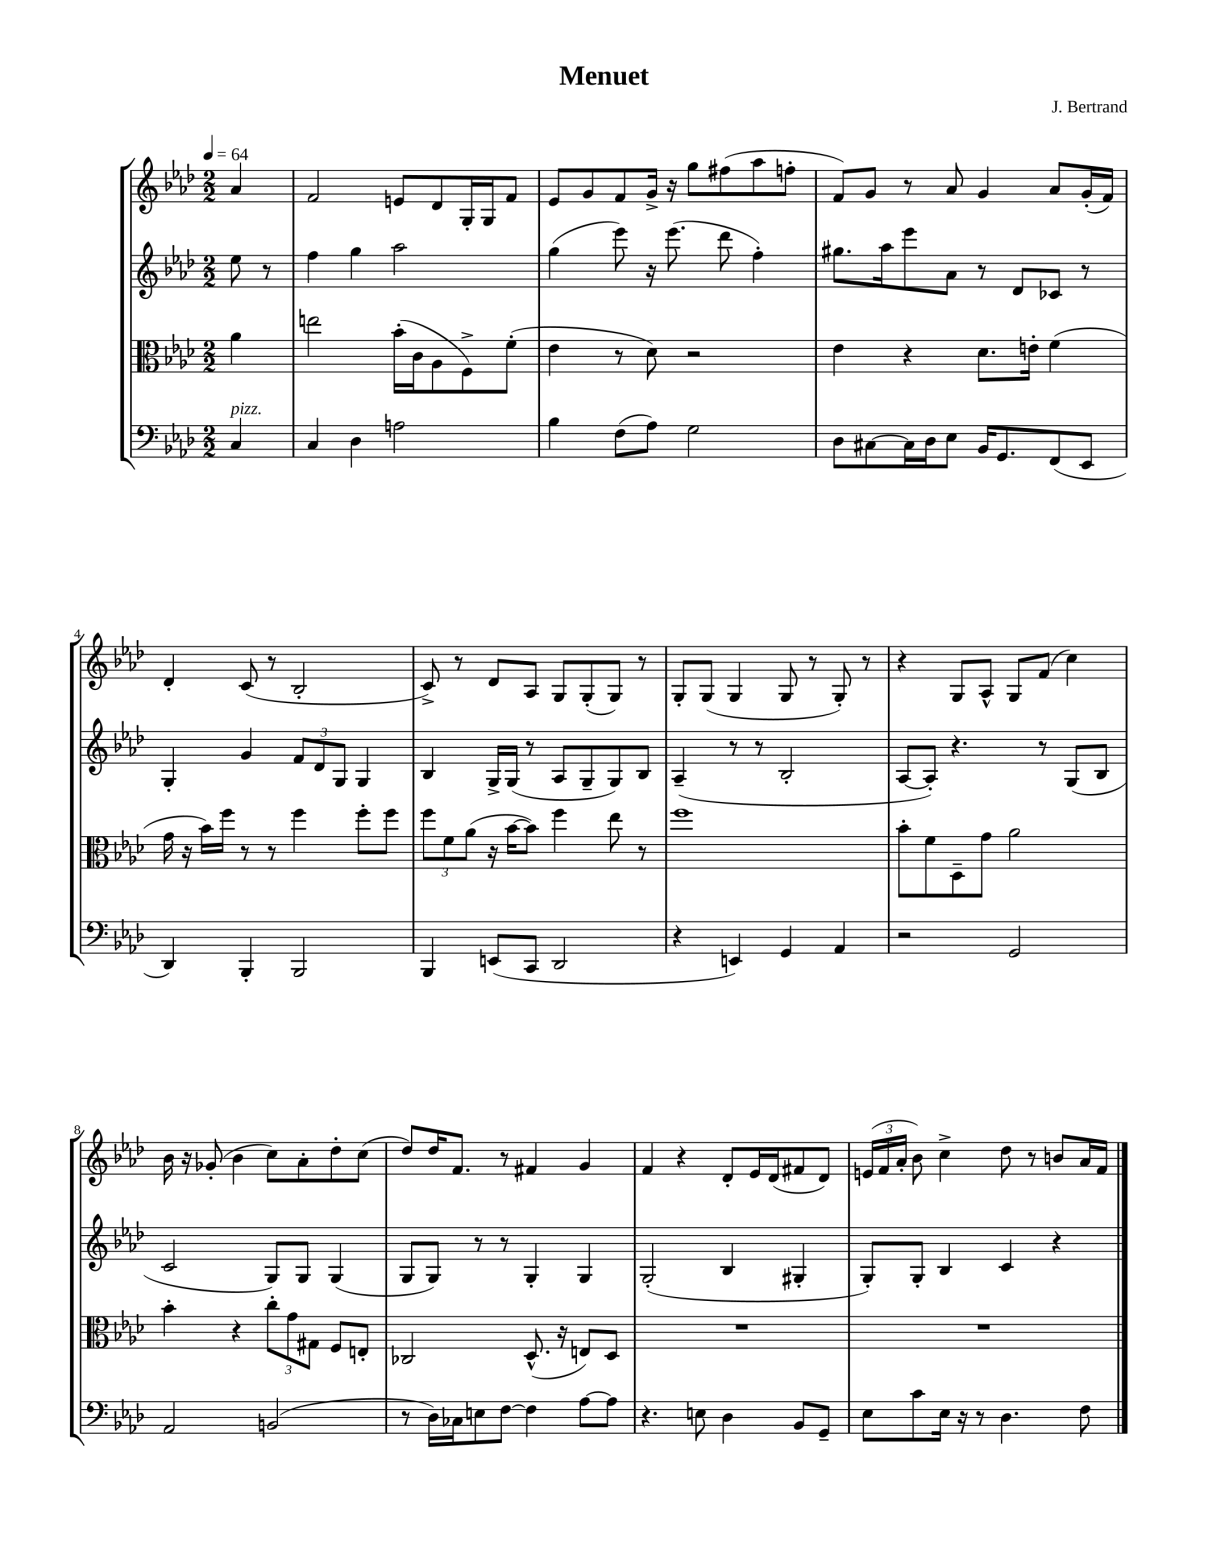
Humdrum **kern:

**kern	**kern	**kern	**kern
*staff4	*staff3	*staff2	*staff1
*clefF4	*clefC3	*clefG2	*clefG2
*k[b-e-a-d-]	*k[b-e-a-d-]	*k[b-e-a-d-]	*k[b-e-a-d-]
*M2/2	*M2/2	*M2/2	*M2/2
*MM64	*MM64	*MM64	*MM64
4C/	4a-\	8ee-\	4a-/
.	.	8r	.
=	=	=	=
4C/	2ee\	4ff\	2f/
4D-\	.	4gg\	.
2A\	(16b-'\LL	2aa-\	8e/L
.	16c\J	.	.
.	8A-\	.	8d-/
.	8F^\)	.	16G'/L
.	.	.	16G/J
.	(8f'\J	.	8f/J
=	=	=	=
4B-\	4e-\	(4gg\	8e-/L
.	.	.	8g/
(8F\L	8r	8eee-\)	8f/
8A-\J)	8d-\)	16r	16g^/Jk
.	.	(8.eee-\	16r
2G\	2r	.	8gg\L
.	.	8ddd-\	(8ff#\
.	.	4ff'\)	8aa-\
.	.	.	8ff'\J
=	=	=	=
8D-\L	4e-\	8.gg#\L	8f/L)
[8C#\	.	.	8g/J
.	.	16aa-\k	.
16C#\]L	4r	8eee-\	8r
16D-\J	.	.	.
8E-\J	.	8a-\J	8a-/
16BB-/LK	8.d-\L	8r	4g/
8.GG/	.	.	.
.	.	8d-/L	.
.	16e'\Jk	.	.
(8FF/	(4f\	8c-/J	8a-/L
8EE-/J	.	8r	(16g'/L
.	.	.	16f/JJ)
=	=	=	=
4DD-/)	16g\	4G'/	4d-'/
.	16r	.	.
.	16b-\LL)	.	.
.	16ff\JJ	.	.
4BBB-'/	8r	4g/	(8c/
.	8r	.	8r
2BBB-/	4ff\	12f/L	2B-'/
.	.	12d-/	.
.	.	12G/J	.
.	8ff'\L	4G/	.
.	8ff\J	.	.
=	=	=	=
4BBB-/	12ff\L	4B-/	8c^/)
.	12f\	.	.
.	.	.	8r
.	(12a-\J	.	.
(8EE/L	16r	16G^/LL	8d-/L
.	[16b-\LK	(16G/JJ	.
8CC/J	8b-\]J)	8r	8A-/J
2DD-/	4ff\	8A-/L	8G/L
.	.	8G~/	(8G'/
.	8ee-\	8G/)	8G/J)
.	8r	8B-/J	8r
=	=	=	=
4r	1ff	(4A-~/	8G'/L
.	.	.	(8G/J
4EE/)	.	8r	4G/
.	.	8r	.
4GG/	.	2B-'/	8G/
.	.	.	8r
4AA-/	.	.	8G'/)
.	.	.	8r
=	=	=	=
2r	8b-'\L	[8A-/L	4r
.	8f\	8A-'/]J)	.
.	8D-~\	4.r	8G/L
.	8g\J	.	8A-^^/J
2GG/	2a-\	.	8G/L
.	.	8r	(8f/J
.	.	(8G/L	4cc\)
.	.	8B-/J	.
=	=	=	=
2AA-/	4b-'\	2c/	16b-\
.	.	.	16r
.	.	.	(8g-'/
.	4r	.	4b-\
(2BB/	12cc'\L	8G/L)	8cc\L)
.	12g\	.	.
.	.	8G/J	8a-'\
.	12G#\J	.	.
.	8F/L	(4G/	8dd-'\
.	8E'/J	.	(8cc\J
=	=	=	=
8r	2C-/	8G/L	8dd-/L)
16D-\LL)	.	8G/J)	16dd-/K
16C-\J	.	.	8.f/J
8E\	.	8r	.
[8F\J	.	8r	8r
4F\]	(8.D-^^/	4G'/	4f#/
.	16r	.	.
[8A-\L	8E/L)	4G/	4g/
8A-\]J	8D-/J	.	.
=	=	=	=
4.r	1r	(2G'/	4f/
.	.	.	4r
8E\	.	.	.
4D-\	.	4B-/	8d-'/L
.	.	.	16e-/L
.	.	.	(16d-/J
8BB-/L	.	4G#'/	8f#/
8GG~/J	.	.	8d-/J)
=	=	=	=
8E-\L	1r	8G'/L)	(24e/LL
.	.	.	24f/
.	.	.	24a-'/JJ
8c\	.	8G'/J	8b-\)
16E-\Jk	.	4B-/	4cc^\
16r	.	.	.
8r	.	.	.
4.D-\	.	4c/	8dd-\
.	.	.	8r
.	.	4r	8b/L
8F\	.	.	16a-/L
.	.	.	16f/JJ
==	==	==	==
*-	*-	*-	*-
